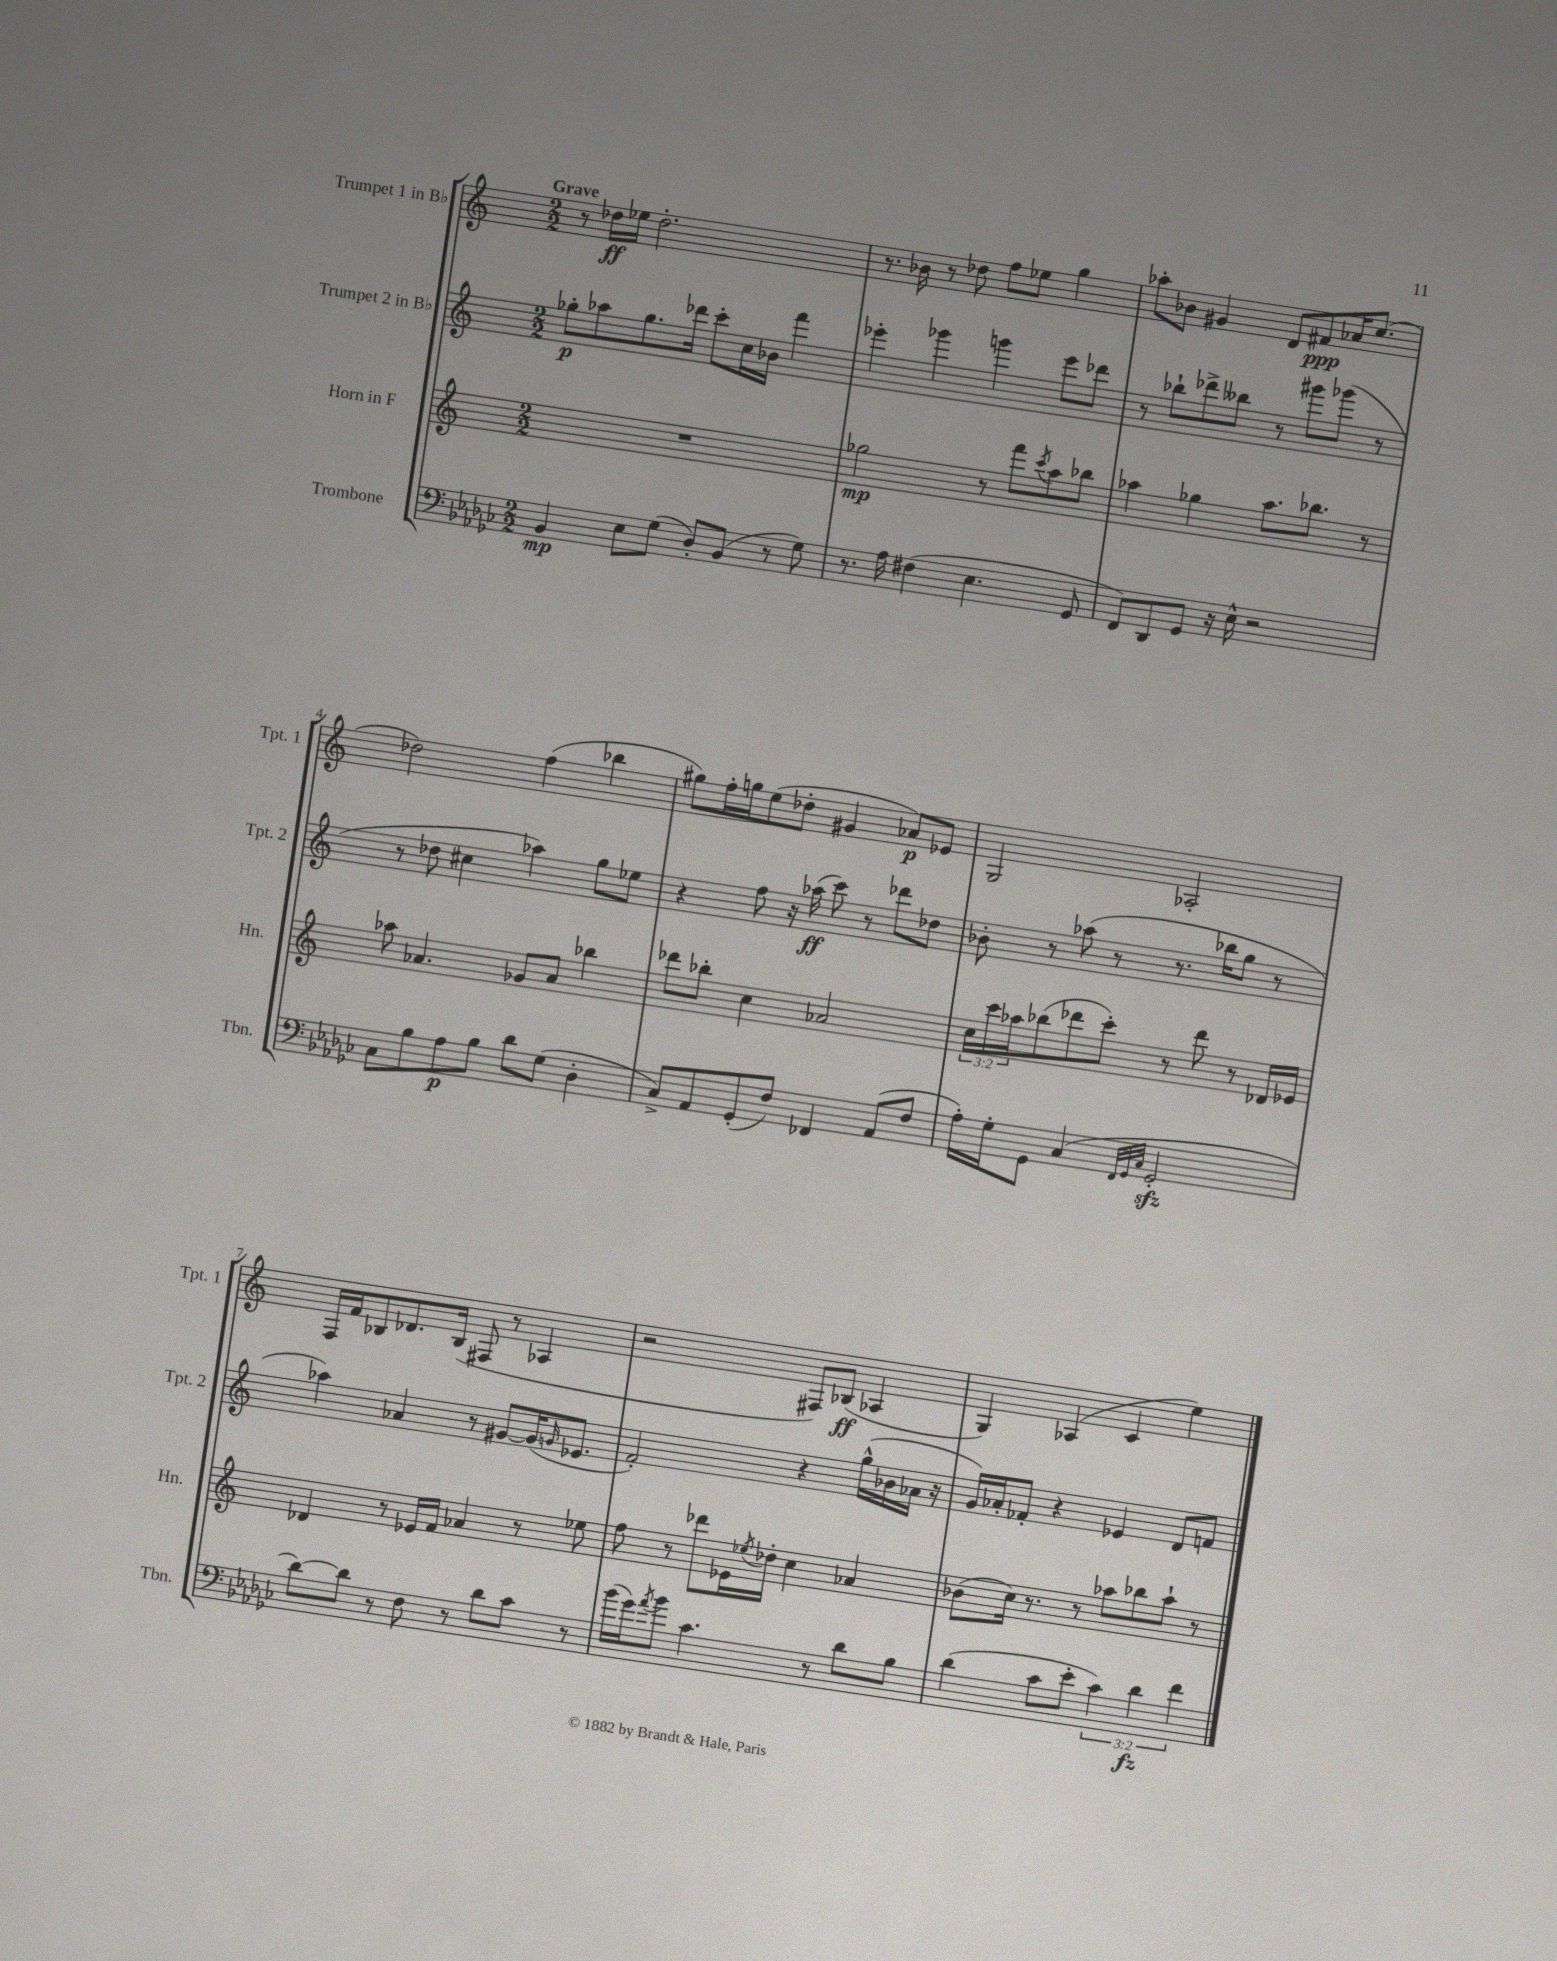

**kern	**kern	**kern	**kern
*staff4	*staff3	*staff2	*staff1
*clefF4	*clefG2	*clefG2	*clefG2
*k[b-e-a-d-g-c-]	*k[]	*k[]	*k[]
*M2/2	*M2/2	*M2/2	*M2/2
4BB-	1r	8gg-'	8r
.	.	8aa-	16dd-
.	.	.	16ee-
8E-	.	8.gg-	2.dd-'
(8G-	.	.	.
.	.	16ddd-	.
8D-')	.	8ccc'	.
(8BB-	.	16cc	.
.	.	16b-	.
8r	.	4fff	.
8G-)	.	.	.
=	=	=	=
8.r	2gg-	4eee-'	8.r
16A-	.	.	16b-
(4F#	.	4ggg-	8r
.	.	.	8dd-
4.E-	8r	4ggg	8ff
.	8fff	.	8ee-
.	8qccc	.	.
.	8aa	8eee-	4gg
8GG-	8bb-	8ddd-	.
=	=	=	=
8FF)	4aa-	8r	8aa-'
8DD-	.	8bb-`	8b-
8GG-	4gg-	8ddd-^	4g#
16r	.	8bb--	.
16E-^^	.	.	.
2r	8.aa-	8r	8d
.	.	8ggg#	8f#
.	8.bb-	.	.
.	.	(8ggg-	16a-
.	.	.	(8.cc
.	8r	8r	.
=	=	=	=
8C-	8aa-	8r	2dd-)
8B-	4.a-	8dd-	.
8A-	.	4cc#	.
8B-	.	.	.
8d-	8g-	4aa-)	(4ff
(8G-	8a-	.	.
4D-'	4bb-	8gg	4bb-
.	.	8ee-	.
=	=	=	=
8C-^)	8ddd-	4r	8gg#)
8AA-	8bb-'	.	16ff'
.	.	.	16gg
(8GG-'	4cc	8ff	(8ee
8F)	.	16r	8dd-'
.	.	(16aa-	.
4FF-	2a-	8ccc)	4g#
.	.	8r	.
(8AA-	.	8ddd-	8a-)
8F	.	8dd-	8e-
=	=	=	=
16A-')	24cc	8b-'	2G
.	24ccc	.	.
16G-'	.	.	.
.	24aa-	.	.
8GG-	(8bb-	8r	.
(4C-	8ddd-	(8aa-	.
.	8ccc')	8r	.
32qqFF	.	.	.
32qqGG-	.	.	.
32qqC-	.	.	.
2GG-'	8r	8.r	2A-'
.	8ddd-	.	.
.	.	16bb-	.
.	8r	8gg	.
.	16d-	8r	.
.	16e-	.	.
=	=	=	=
[8d-)	4d-	4aa-)	16F
.	.	.	16f
8d-]	.	.	8B-
8r	8r	4a-	8.d-
8F	16e-	.	.
.	16f	.	(16B-
8r	4a-	8r	8F#
8d-	.	[8g#	8r
8c-	8r	(16g#]	4A-
.	.	16qqg	.
.	.	8.e-	.
8r	8ee-	.	.
=	=	=	=
(16b-	8ff	2f')	2r
16g-)	.	.	.
8qa-	.	.	.
8b-	8r	.	.
4.c-	8ddd-	.	.
.	16e-	.	.
.	8qee-	.	.
.	16dd-'	.	.
.	4cc	4r	8F#)
8r	.	.	(8B-
8d-	4a-	(16gg^^	4A-
.	.	16b-	.
8B-	.	16a-	.
.	.	16r	.
=	=	=	=
(4d-	(8b-	16g)	4G)
.	.	16a-'	.
.	16cc)	8f-'	.
.	8.r	.	.
8c-	.	4r	(4A-
8e-'	8r	.	.
6c-)	8aa-	4e-	4c
.	8bb-	.	.
6d-	.	.	.
.	8aa-`	8d	4ee)
6f	.	.	.
.	8r	8f	.
==	==	==	==
*-	*-	*-	*-
